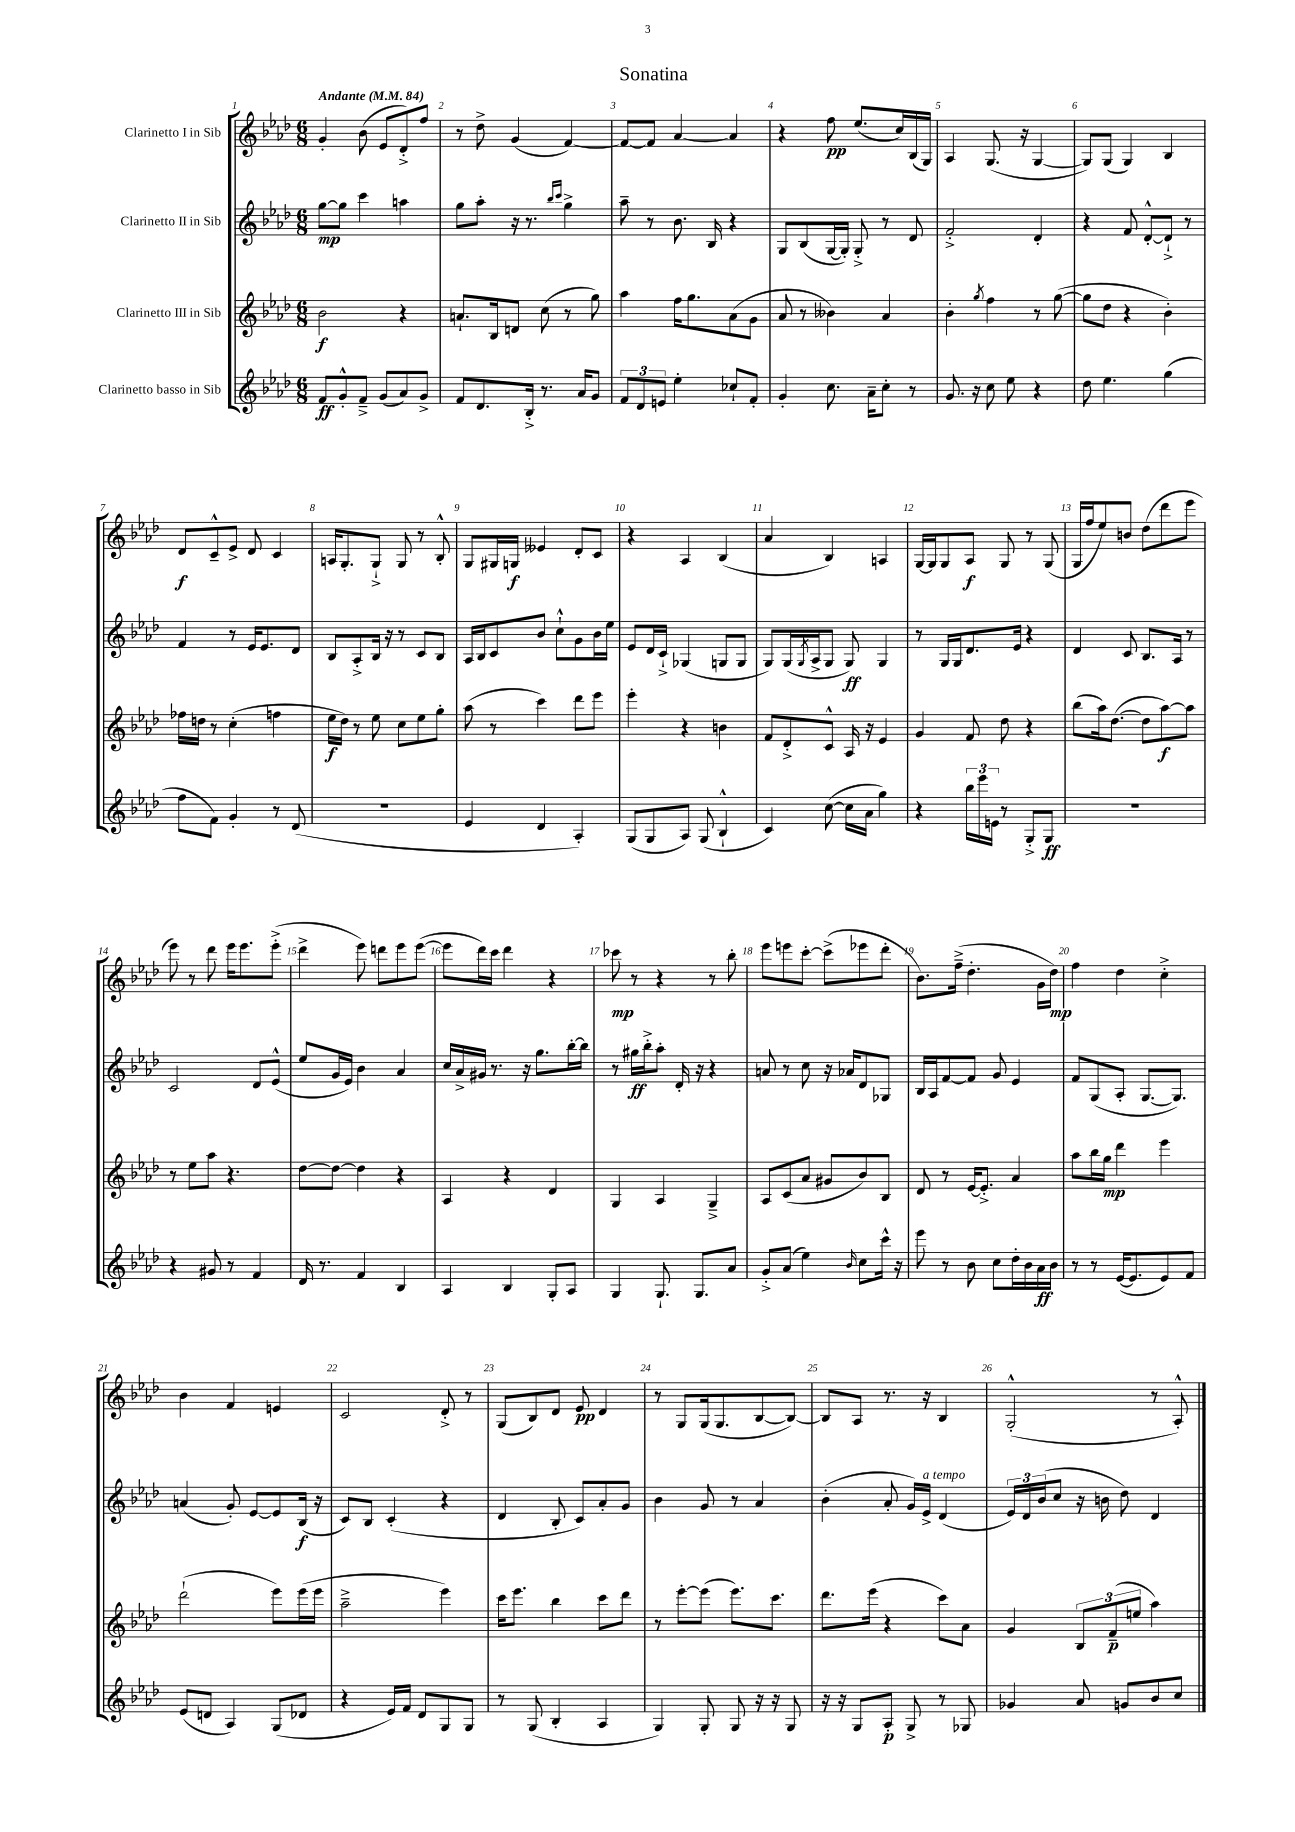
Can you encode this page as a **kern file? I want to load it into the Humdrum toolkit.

**kern	**kern	**kern	**kern
*staff4	*staff3	*staff2	*staff1
*clefG2	*clefG2	*clefG2	*clefG2
*k[b-e-a-d-]	*k[b-e-a-d-]	*k[b-e-a-d-]	*k[b-e-a-d-]
*M6/8	*M6/8	*M6/8	*M6/8
*MM84	*MM84	*MM84	*MM84
8f	2b-	[8gg	4g'
8g'^^	.	8gg]	.
8f~^	.	4ccc	(8b-
(8g	.	.	8e-
8a-)	4r	4aa	8d-'^)
8g^	.	.	8ff
=	=	=	=
8f	8.a`	8gg	8r
8.d-	.	8aa-'	8dd-^
.	16B-	.	.
.	8d	16r	(4g
16B-'^	.	8.r	.
8.r	(8cc	.	.
.	.	16qqbb-	.
.	.	16qqccc	.
.	8r	4gg^	[4f)
16a-	.	.	.
8g	8gg)	.	.
=	=	=	=
12f	4aa-	8aa-~	8f_
12d-	.	.	.
.	.	8r	8f]
12e	.	.	.
4ee-'	16ff	8.b-	[4a-
.	8.gg	.	.
.	.	16B-	.
8cc-`	(8a-	4r	4a-]
8f'	8g	.	.
=	=	=	=
4g'	8a-	8G	4r
.	8r	(8B-	.
8.cc	4b--)	[16G	8ff
.	.	16G'])	.
.	.	8G'^	(8.ee-
16a-~	.	.	.
8cc'	4a-	8r	.
.	.	.	16cc)
8r	.	8d-	(16B-
.	.	.	16G)
=	=	=	=
8.g	4b-'	2f'^	4A-
16r	.	.	.
.	8qgg	.	.
8cc	4ff	.	(8.G
8ee-	.	.	.
.	.	.	16r
4r	8r	4d-'	[4G
.	([8gg	.	.
=	=	=	=
8dd-	8gg]	4r	8G])
4.ee-	8dd-	.	(8G
.	4r	8f	4G)
.	.	[8d-'^^	.
(4gg	4b-')	8d-`^]	4B-
.	.	8r	.
=	=	=	=
8ff	16ff-	4f	8d-
.	16dd	.	.
8f)	8r	.	8c~^^
4g'	(4cc'	8r	8e-^
.	.	16e-	8d-
.	.	8.e-	.
8r	4ff	.	4c
(8d-	.	8d-	.
=	=	=	=
2.r	16ee-	8B-	16A
.	16dd-)	.	8.G'
.	8r	8A-'^	.
.	8ee-	16B-	8G`^
.	.	16r	.
.	8cc	8r	8G
.	8ee-	8c	8r
.	8gg'	8B-	8B-'^^
=	=	=	=
4e-	(8aa-	16A-	8G
.	.	16B-	.
.	8r	8c	16G#
.	.	.	16G
4d-	4ccc)	8b-	4e--
.	.	8cc`^^	.
4A-')	8ddd-	8g	8d-'
.	8eee-	16b-	8c
.	.	16ee-	.
=	=	=	=
(8G	4eee-'	8e-	4r
8G	.	16d-	.
.	.	16c`^	.
8A-)	4r	(4G-	4A-
(8G	.	.	.
4B-`^^	4b	8G	(4B-
.	.	8G	.
=	=	=	=
4c)	8f	8G)	4a-
.	8d-'^	(16G	.
.	.	8qG	.
.	.	16A-^	.
([8cc	8c^^	8G	4B-)
16cc]	16A-	8G)	.
16a-	16r	.	.
4gg)	4e-	4G	4A
=	=	=	=
4r	4g	8r	[16G
.	.	.	16G]
.	.	16G	8G
.	.	16G	.
24bb-	8f	8.d-	8A-
24eee-	.	.	.
24e	.	.	.
8r	8dd-	.	8G
.	.	16e-	.
8G'^	4r	4r	8r
8G	.	.	(8G
=	=	=	=
2.r	(8bb-	4d-	16G
.	.	.	16ff
.	16aa-)	.	8ee-)
.	([8.dd-	.	.
.	.	8c	8b
.	8dd-]	8.B-	(8dd-
.	[8aa-)	.	8ddd-
.	.	16A-	.
.	8aa-]	8r	8eee-
=	=	=	=
4r	8r	2c	8eee-)
.	8ee-	.	8r
8g#	8aa-	.	8ddd-
8r	4.r	.	16eee-
.	.	.	8.eee-
4f	.	8d-	.
.	.	(8e-^^	(8eee-'^
=	=	=	=
16d-	[8dd-	8ee-	4ddd-^
8.r	.	.	.
.	8dd-_	16g	.
.	.	16e-)	.
4f	4dd-]	4b-	8eee-)
.	.	.	8ddd
4B-	4r	4a-	8eee-
.	.	.	([8eee-
=	=	=	=
4A-	4A-	16cc	8eee-]
.	.	16a-^	.
.	.	16g#	16ddd-)
.	.	8.r	16ccc
4B-	4r	.	4ddd-
.	.	16r	.
.	.	8.gg	.
8G'	4d-	.	4r
8A-	.	[16bb-'	.
.	.	16bb-]	.
=	=	=	=
4G	4G	8r	8ccc-
.	.	16gg#	8r
.	.	16bb-'^	.
8.G`	4A-	8aa-'	4r
.	.	16d-'	.
8.G	.	16r	.
.	4G~^	4r	8r
8a-	.	.	8bb-'
=	=	=	=
8g'^	8A-	8a	8eee-
(8a-	(8c	8r	8eee
4ee-)	8a-	8cc	[8ccc'
.	8g#	16r	(8ccc^]
.	.	16a-	.
16qqb-	.	.	.
8cc	8b-)	8d-	8eee-
16ccc^^	8B-	8G-	8ddd-'
16r	.	.	.
=	=	=	=
8eee-	8d-	16B-	8.b-)
.	.	16A-	.
8r	8r	[8f	.
.	.	.	(16ff~^
8b-	[16e-	8f]	4.dd-'
.	8.e-'^]	.	.
8cc	.	8g	.
16dd-'	4a-	4e-	.
16b-	.	.	.
16a-	.	.	16g
16b-	.	.	16dd-)
=	=	=	=
8r	8aa-	8f	4ff
8r	16bb-	(8G	.
.	16gg	.	.
([16e-	4ddd-	8A-'	4dd-
8.e-]	.	.	.
.	.	[8.G	.
8e-)	4eee-	.	4cc'^
.	.	8.G])	.
8f	.	.	.
=	=	=	=
(8e-	(2ddd-`	(4a	4b-
8d	.	.	.
4A-)	.	8g')	4f
.	.	[8e-	.
(8G	8eee-)	8e-]	4e
8d-	(16eee-	(16B-	.
.	16eee-	16r	.
=	=	=	=
4r	2aa-~^	8c)	2c
.	.	8B-	.
16e-)	.	(4c'	.
16f	.	.	.
8d-	.	.	.
8G	4eee-)	4r	8d-'^
8G	.	.	8r
=	=	=	=
8r	16ccc	4d-	(8G
.	8.eee-	.	.
(8G	.	.	8B-)
4B-'	4bb-	8B-'	8d-
.	.	8c)	8e-
4A-	8ccc	8a-'	4d-
.	8ddd-	8g	.
=	=	=	=
4G)	8r	4b-	8r
.	[8eee-'	.	8G
8G'	(8eee-]	8g	(16G
.	.	.	8.G
8G	8.eee-)	8r	.
16r	.	4a-	[8B-
16r	8.ccc	.	.
8G	.	.	8B-_)
=	=	=	=
16r	8.ddd-	(4b-'	8B-]
16r	.	.	.
8G	.	.	8A-
.	(16eee-	.	.
8A-'	4r	8a-'	8.r
8G^	.	16g)	.
.	.	16e-^	16r
8r	8ccc)	(4d-	4B-
8G-	8a-	.	.
=	=	=	=
4g-	4g	24e-)	(2G'^^
.	.	24d-	.
.	.	(24b-	.
.	.	8cc	.
8a-	12B-	16r	.
.	.	16b	.
.	(12f~	.	.
8g	.	8dd-)	.
.	12ee	.	.
8b-	4aa-)	4d-	8r
8cc	.	.	8A-'^^)
==	==	==	==
*-	*-	*-	*-
